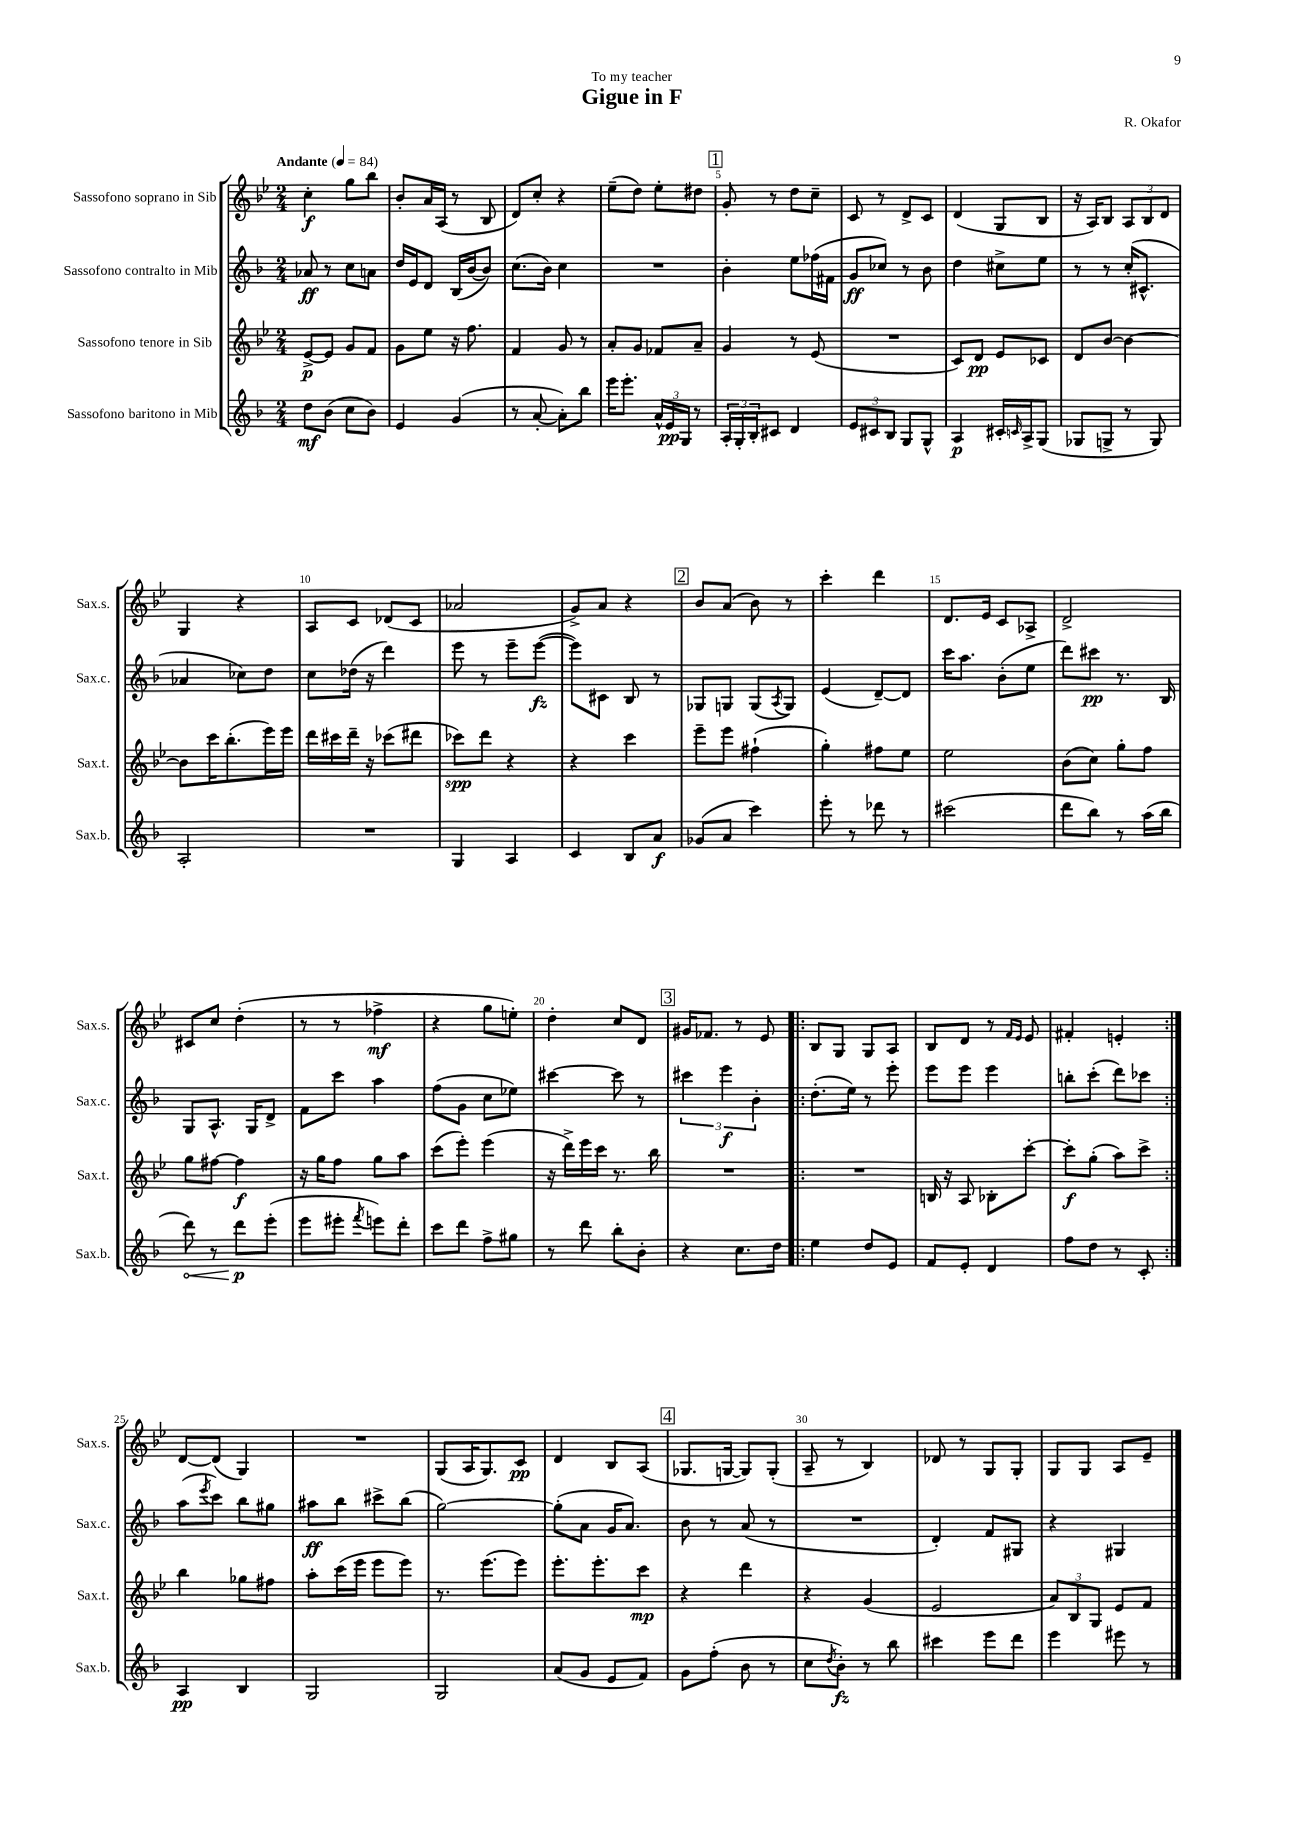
\header { title = "Gigue in F" composer = "R. Okafor" dedication = "To my teacher" }
<<
\new StaffGroup <<
\new Staff = "s0" \with { instrumentName = "Sassofono soprano in Sib" shortInstrumentName = "Sax.s." } {
    \clef treble \key bes \major \numericTimeSignature \time 2/4 \tempo "Andante" 4 = 84
    c''4-.\f g''8 bes''8 |
    bes'8-. a'16 a16( r8 bes8 |
    d'8) c''8-. r4 |
    ees''8--( d''8) ees''8-. dis''8 |
    \mark \markup { \box "1" } g'8-. r8 d''8 c''8-- |
    c'8 r8 d'8-> c'8 |
    d'4( g8 bes8 |
    r16 a16) bes8 \tuplet 3/2 { a8 bes8 d'8 } |
    g4 r4 |
    a8 c'8 des'8( c'8 |
    aes'2 |
    g'8->) a'8 r4 |
    \mark \markup { \box "2" } bes'8 a'8( bes'8) r8 |
    c'''4-. d'''4 |
    d'8. ees'16 c'8 aes8-> |
    d'2-> |
    cis'8 c''8 d''4-.( |
    r8 r8 fes''4->\mf |
    r4 g''8 e''8-.) |
    d''4-. c''8 d'8 |
    \mark \markup { \box "3" } gis'16 fes'8. r8 ees'8 |
    \repeat volta 2 { bes8 g8 g8 a8 |
    bes8 d'8 r8 \grace { f'16 ees'16 } ees'8 |
    fis'4-. e'4-. | }
    d'8~ d'8( g4) |
    R2 |
    g8( a16 g8.) c'8\pp |
    d'4 bes8 a8( |
    \mark \markup { \box "4" } ges8. g16~ g8) g8-.( |
    a8-- r8 bes4) |
    des'8 r8 g8 g8-. |
    g8 g8 a8 ees'8-- \bar "|." |
}
\new Staff = "s1" \with { instrumentName = "Sassofono contralto in Mib" shortInstrumentName = "Sax.c." } {
    \clef treble \key f \major \numericTimeSignature \time 2/4
    aes'8\ff r8 c''8 a'8 |
    d''16 e'16 d'8 bes16( bes'16~ bes'8) |
    c''8.( bes'16) c''4 |
    R2 |
    \mark \markup { \box "1" } bes'4-. e''8 fes''16( fis'16 |
    g'8\ff ces''8) r8 bes'8 |
    d''4 cis''8-> e''8 |
    r8 r8 c''16-.( cis'8.-^ |
    aes'4 ces''8) d''8 |
    c''8 des''16( r16 d'''4) |
    e'''8 r8 e'''8-- e'''8~\fz( |
    e'''8) cis'8 bes8 r8 |
    \mark \markup { \box "2" } ges8 g8 g8( \acciaccatura { a8 } g8) |
    e'4( d'8~--) d'8 |
    c'''16 a''8. bes'8-.( e''8 |
    d'''8) cis'''8\pp r8. bes16 |
    g8 a8.-^ g16 d'8-> |
    f'8 c'''8 a''4 |
    f''8( g'8 c''8 ees''8) |
    cis'''4~ cis'''8 r8 |
    \mark \markup { \box "3" } \tuplet 3/2 { cis'''4 e'''4\f bes'4-. } |
    \repeat volta 2 { d''8.-.( e''16) r8 e'''8-. |
    e'''8 e'''8 e'''4 |
    b''8-. c'''8-.( d'''8) ces'''8 | }
    a''8( \acciaccatura { e'''8 } c'''8) bes''8 gis''8 |
    ais''8\ff bes''8 cis'''8-> bes''8( |
    g''2~) |
    g''8-.( a'8 g'16 a'8.) |
    \mark \markup { \box "4" } bes'8 r8 a'8( r8 |
    R2 |
    d'4-.) f'8 gis8 |
    r4 gis4 \bar "|." |
}
\new Staff = "s2" \with { instrumentName = "Sassofono tenore in Sib" shortInstrumentName = "Sax.t." } {
    \clef treble \key bes \major \numericTimeSignature \time 2/4
    ees'8~->\p ees'8 g'8 f'8 |
    g'8 ees''8 r16 f''8. |
    f'4 g'8 r8 |
    a'8-. g'8 fes'8 a'8-- |
    \mark \markup { \box "1" } g'4 r8 ees'8( |
    R2 |
    c'8) d'8\pp ees'8 ces'8 |
    d'8 bes'8~ bes'4~ |
    bes'8 c'''16 bes''8.-.( ees'''16) ees'''16 |
    d'''16 cis'''16 d'''16-- r16 ces'''8( dis'''8 |
    ces'''8\spp) d'''8 r4 |
    r4 c'''4 |
    \mark \markup { \box "2" } ees'''8-- ees'''8 fis''4-!( |
    g''4-.) fis''8 ees''8 |
    ees''2 |
    bes'8( c''8) g''8-. f''8 |
    g''8 fis''8~ fis''4\f |
    r16 g''16 f''8 g''8 a''8 |
    c'''8( ees'''8-.) ees'''4( |
    r16 d'''16->) ees'''16 c'''16 r8. bes''16 |
    \mark \markup { \box "3" } R2 |
    \repeat volta 2 { R2 |
    b16 r16 a8 bes8-. c'''8~-. |
    c'''8-.\f g''8-.( a''8) c'''8-> | }
    bes''4 ges''8 fis''8 |
    a''8-. c'''16( ees'''16 ees'''8 ees'''8) |
    r8. ees'''8.( ees'''8) |
    ees'''8.-. ees'''8.-. c'''8\mp |
    \mark \markup { \box "4" } r4 d'''4 |
    r4 g'4( |
    ees'2 |
    \tuplet 3/2 { a'8) bes8 g8 } ees'8 f'8 \bar "|." |
}
\new Staff = "s3" \with { instrumentName = "Sassofono baritono in Mib" shortInstrumentName = "Sax.b." } {
    \clef treble \key f \major \numericTimeSignature \time 2/4
    d''8\mf bes'8( c''8 bes'8) |
    e'4 g'4( |
    r8 a'8~-. a'8-.) bes''8 |
    e'''16 e'''8.-. \tuplet 3/2 { a'16-^ e'16\pp g16 } r8 |
    \mark \markup { \box "1" } \tuplet 3/2 { a16-. g16-. bes16-. } cis'8 d'4 |
    \tuplet 3/2 { e'8 cis'8 bes8 } g8 g8-^ |
    a4\p cis'16-. \grace { c'16 } a16-> g8( |
    ges8 g8-> r8 g8) |
    a2-. |
    R2 |
    g4 a4 |
    c'4 bes8 a'8\f |
    \mark \markup { \box "2" } ges'8( a'8 c'''4) |
    e'''8-. r8 des'''8 r8 |
    cis'''2( |
    d'''8 bes''8) r8 a''16( bes''16 |
    \once \override Hairpin.circled-tip = ##t d'''8\<) r8 d'''8\p\! e'''8-.( |
    e'''8 eis'''8-. \acciaccatura { f'''8 } e'''8) d'''8-. |
    c'''8 d'''8 f''8-> gis''8 |
    r8 d'''8 bes''8-. bes'8-. |
    \mark \markup { \box "3" } r4 c''8. d''16 |
    \repeat volta 2 { e''4 d''8 e'8 |
    f'8 e'8-. d'4 |
    f''8 d''8 r8 c'8-. | }
    a4\pp bes4 |
    g2 |
    g2 |
    a'8( g'8 e'8 f'8) |
    \mark \markup { \box "4" } g'8 f''8-.( bes'8 r8 |
    c''8 \acciaccatura { d''8 } bes'8-.\fz) r8 bes''8 |
    cis'''4 e'''8 d'''8 |
    e'''4 eis'''8 r8 \bar "|." |
}
>>
>>
\layout { \context { \Score \override BarNumber.break-visibility = ##(#f #t #t) barNumberVisibility = #(every-nth-bar-number-visible 5) } }
